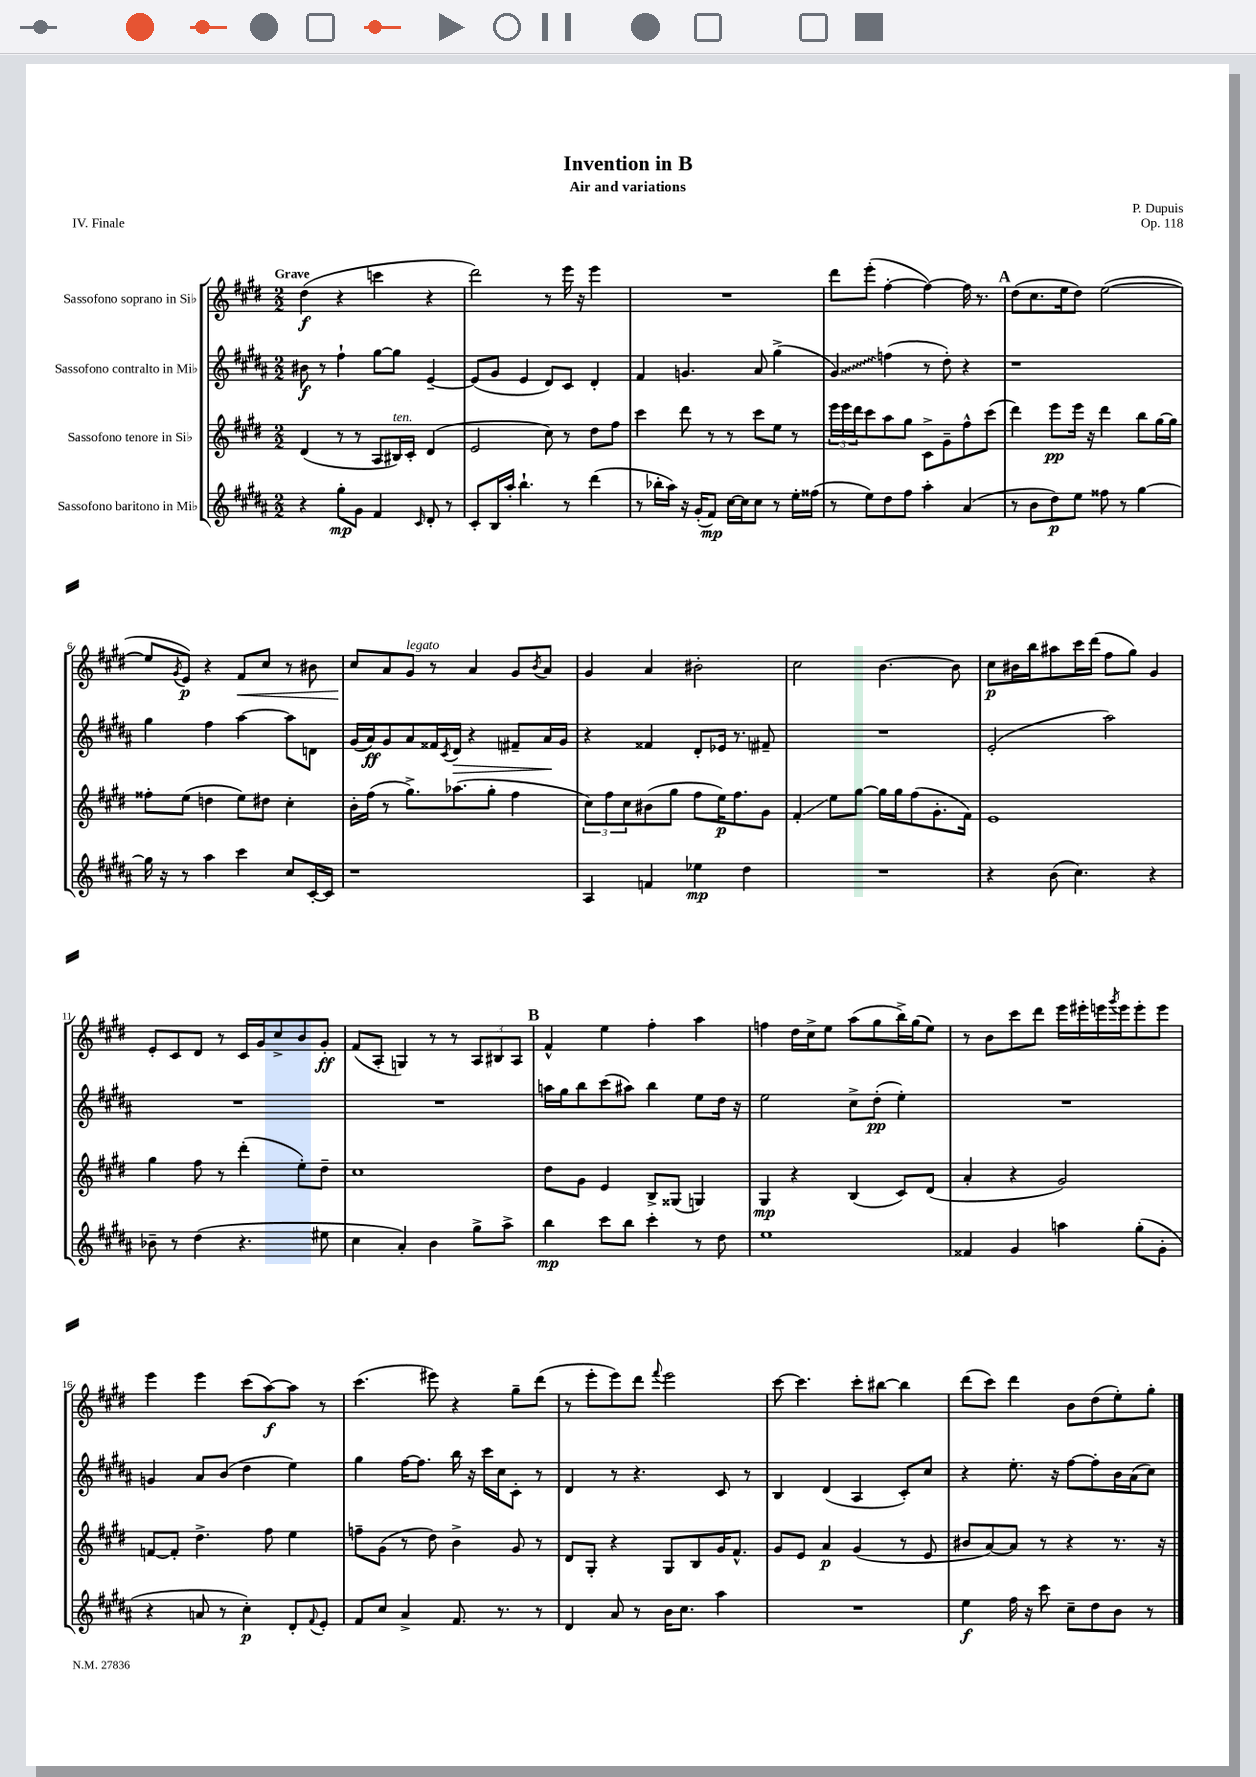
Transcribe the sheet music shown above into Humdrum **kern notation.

**kern	**kern	**kern	**kern
*staff4	*staff3	*staff2	*staff1
*clefG2	*clefG2	*clefG2	*clefG2
*k[f#c#g#d#a#]	*k[f#c#g#d#]	*k[f#c#g#d#a#]	*k[f#c#g#d#]
*M2/2	*M2/2	*M2/2	*M2/2
4r	(4d#/	8b#\	(4dd#\
.	.	8r	.
8gg#'\L	8r	4ff#`\	4r
8g#\J	8r	.	.
4f#/	8A/L	[8gg#\L	4ccc\
.	16B#/L)	8gg#\]J	.
.	16c#'/JJ	.	.
16qqc#/	.	.	.
8d#'/	(4d#/	[4e~/	4r
8r	.	.	.
=	=	=	=
8c#'/L	2e/	(8e/]L	2ddd#\)
16B/L	.	8g#/J	.
16aa#'/JJ	.	.	.
4.bb`\	.	4e/	.
.	8cc#\)	8d#/L)	8r
8r	8r	8c#/J	16eee\
.	.	.	16r
(4ddd#\	8dd#\L	4d#'/	4eee\
.	8ff#\J	.	.
=	=	=	=
8r	4ccc#\	4f#/	1r
16bb-'\LL	.	.	.
16aa#\JJ)	.	.	.
16r	8ddd#\	4.g/	.
(16g#'/LK	.	.	.
8f#/J)	8r	.	.
[16cc#\LL	8r	.	.
16cc#\]J	.	.	.
8cc#\J	8ccc#\L	8a#/	.
8r	8ee\J	(4gg#^\	.
16ee'\LL	8r	.	.
(16ff##\JJ	.	.	.
=	=	=	=
8r	24eee\LL	4g#/)	8ddd#\L
.	24eee\	.	.
.	24ddd#\J	.	.
8ee\L)	8ccc#\	.	(8eee'\J
8dd#\	8aa\	(4ff\	[4ff#'\
8ff#\J	8gg#\J	.	.
4aa#'\	8c#^\L	8r	4ff#\_)
.	8g#~\	8dd#'\)	.
(4a#/	8ff#^^\	4r	16ff#\]
.	.	.	8.r
.	(8ccc#\J	.	.
=	=	=	=
8r	4ddd#\)	1r	(8dd#\L
8b\L	.	.	8.cc#\
8dd#\)	8eee\L	.	.
.	.	.	16ee\k
8ee\J	16eee\Jk	.	8dd#\J)
.	16r	.	.
8ff##\	4ddd#\	.	([2ee\
8r	.	.	.
[4gg#\	8bb\L	.	.
.	[16gg#\L	.	.
.	16gg#\]JJ	.	.
=	=	=	=
16gg#\]	8ff##'\L	4gg#\	8ee/]L
16r	.	.	.
.	.	.	8qg#/
8r	(8ee\J	.	8e/J)
4aa#\	4dd\	4ff#\	4r
4ccc#\	8ee\L)	[4aa#\	8f#/L
.	8dd#\J	.	8cc#/J
8cc#/L	4cc#'\	8aa#\]L	8r
[16c#'/L	.	8d\J	8b#\
16c#/]JJ	.	.	.
=	=	=	=
1r	16b'\LL	(16g#/LL	8cc#/L
.	(16ff#\JJ	16a#/J)	.
.	8r	8g#/	8a/
.	8.gg#^\L)	8a#/	8g#/J
.	.	16f##/L	8r
.	.	8qc#/	.
.	(8.aa-\	16d#/JJ	.
.	.	4r	4a/
.	8gg#'\J	.	.
.	4ff#\	8f#~/L	8g#/L
.	.	.	8qb/
.	.	16a#/L	8a/J
.	.	16g#/JJ	.
=	=	=	=
4A#/	12cc#\L)	4r	4g#/
.	12ff#\	.	.
.	12cc#\	.	.
4f/	(8b#\	4f##/	4a/
.	8gg#\J	.	.
4ee-\	8ff#\L	8d#'/L	2b#'\
.	16ee\K)	16e-/Jk	.
.	8.ff#\	8.r	.
4dd#\	.	.	.
.	8g#\J	8f#~/	.
=	=	=	=
1r	4f#'/	1r	2cc#\
.	8ee\L	.	.
.	[8gg#\J	.	.
.	16gg#\]LL	.	[4.b\
.	16gg#\J	.	.
.	(8ff#\	.	.
.	8.g#'\	.	.
.	.	.	8b\]
.	16f#\Jk)	.	.
=	=	=	=
4r	1e	(2e'/	8cc#\L
.	.	.	16b#\L
.	.	.	16bb\J
(8b\	.	.	8aa#\
4.cc#\)	.	.	16ccc#\L
.	.	.	(16ddd#\JJ
.	.	2aa#\)	8ff#\L
.	.	.	8gg#\J)
4r	.	.	4g#/
=	=	=	=
8b-~\	4gg#\	1r	8e'/L
8r	.	.	8c#/
(4dd#\	8ff#\	.	8d#/J
.	8r	.	8r
4.r	(4ddd#'\	.	16c#/LL
.	.	.	16g#/J
.	.	.	8cc#^/
.	8ee'\L)	.	8b/
8ee#\	8dd#~\J	.	8g#'/J
=	=	=	=
4cc#\	1cc#	1r	(8f#/L
.	.	.	8A'/J
4a#'/)	.	.	4G/)
4b\	.	.	8r
.	.	.	8r
8gg#^\L	.	.	12A/L
.	.	.	12B#/
8aa#^\J	.	.	.
.	.	.	12A/J
=	=	=	=
4bb\	8dd#\L	16aa\LL	4f#^^/
.	.	16gg#\J	.
.	8g#\J	8bb\	.
8ccc#\L	4e/	(8ccc#\	4ee\
8bb\J	.	8aa#\J)	.
4ccc#'\	8B^/L	4bb\	4ff#'\
.	(8G##/J	.	.
8r	4G/)	8ee\L	4aa\
8dd#\	.	16dd#\Jk	.
.	.	16r	.
=	=	=	=
1ee	4G#/	2ee\	4ff\
.	4r	.	16dd#\LL
.	.	.	16cc#^\J
.	.	.	8ee\J
.	(4B/	8cc#^\L	(8aa\L
.	.	(8dd#'\J	8gg#\
.	8c#/L)	4ee'\)	16bb^\L)
.	.	.	(16gg#\J
.	(8d#/J	.	8ee\J)
=	=	=	=
4f##/	4a'/	1r	8r
.	.	.	8b\L
4g#/	4r	.	8ccc#\
.	.	.	8ddd#\J
4aa\	2g#/)	.	16eee\LL
.	.	.	16eee#'\
.	.	.	16eee\
.	.	.	8qggg#/
.	.	.	16eee\J
(8gg#'\L	.	.	8eee'\
8g#'\J	.	.	8eee\J
=	=	=	=
4r	[8f/L	4g/	4eee\
.	8f'/]J	.	.
8a/	4.dd#^\	8a#/L	4eee\
8r	.	(8b/J	.
4cc#'\)	.	4dd#\	(8ccc#\L
.	8ff#\	.	[8aa\)
8d#'/L	4ee\	4ee\)	8aa\]J
8qqf#/	.	.	.
8e'/J	.	.	8r
=	=	=	=
8f#/L	8ff~\L	4gg#\	(4.ccc#\
8cc#/J	(8g#\J	.	.
4a#^/	8r	[16ff#\LK	.
.	.	8.ff#\]J	.
.	8dd#\)	.	8eee#\)
8.f#/	4b^\	16bb\	4r
.	.	16r	.
.	.	16ccc#\LL	.
8.r	.	16cc#\J	.
.	8g#/	8c#'\J	8gg#~\L
8r	8r	8r	(8ddd#\J
=	=	=	=
4d#/	8d#/L	4d#/	8r
.	8G#'/J	.	8eee'\L
8a#/	4r	8r	8eee\)
8r	.	4.r	8ddd#\J
.	.	.	8qqfff#/
16b\LK	8G#/L	.	2eee\
8.cc#\J	.	.	.
.	8B/	.	.
4aa#\	16g#/K	8c#/	.
.	8.f#^^/J	.	.
.	.	8r	.
=	=	=	=
1r	8g#/L	4B/	[8ccc#\
.	8e/J	.	4.ccc#\]
.	4a/	(4d#/	.
.	(4g#/	4A#/	8ccc#'\L
.	.	.	[8bb#\J
.	8r	8c#'/L)	4bb#\]
.	8e/	8cc#/J	.
=	=	=	=
4ee\	8b#/L	4r	(8ddd#\L
.	[8a/)	.	8ccc#\J)
16ff#\	8a/]J	8.ee'\	4ddd#\
16r	.	.	.
8ccc#\	8r	.	.
.	.	16r	.
8cc#~\L	4r	[8ff#\L	8b\L
8dd#\	.	8ff#'\]	(8dd#\
8b\J	8.r	16b\L	8ee'\)
.	.	(16a#\J	.
8r	.	8cc#\J)	8gg#'\J
.	16r	.	.
==	==	==	==
*-	*-	*-	*-
